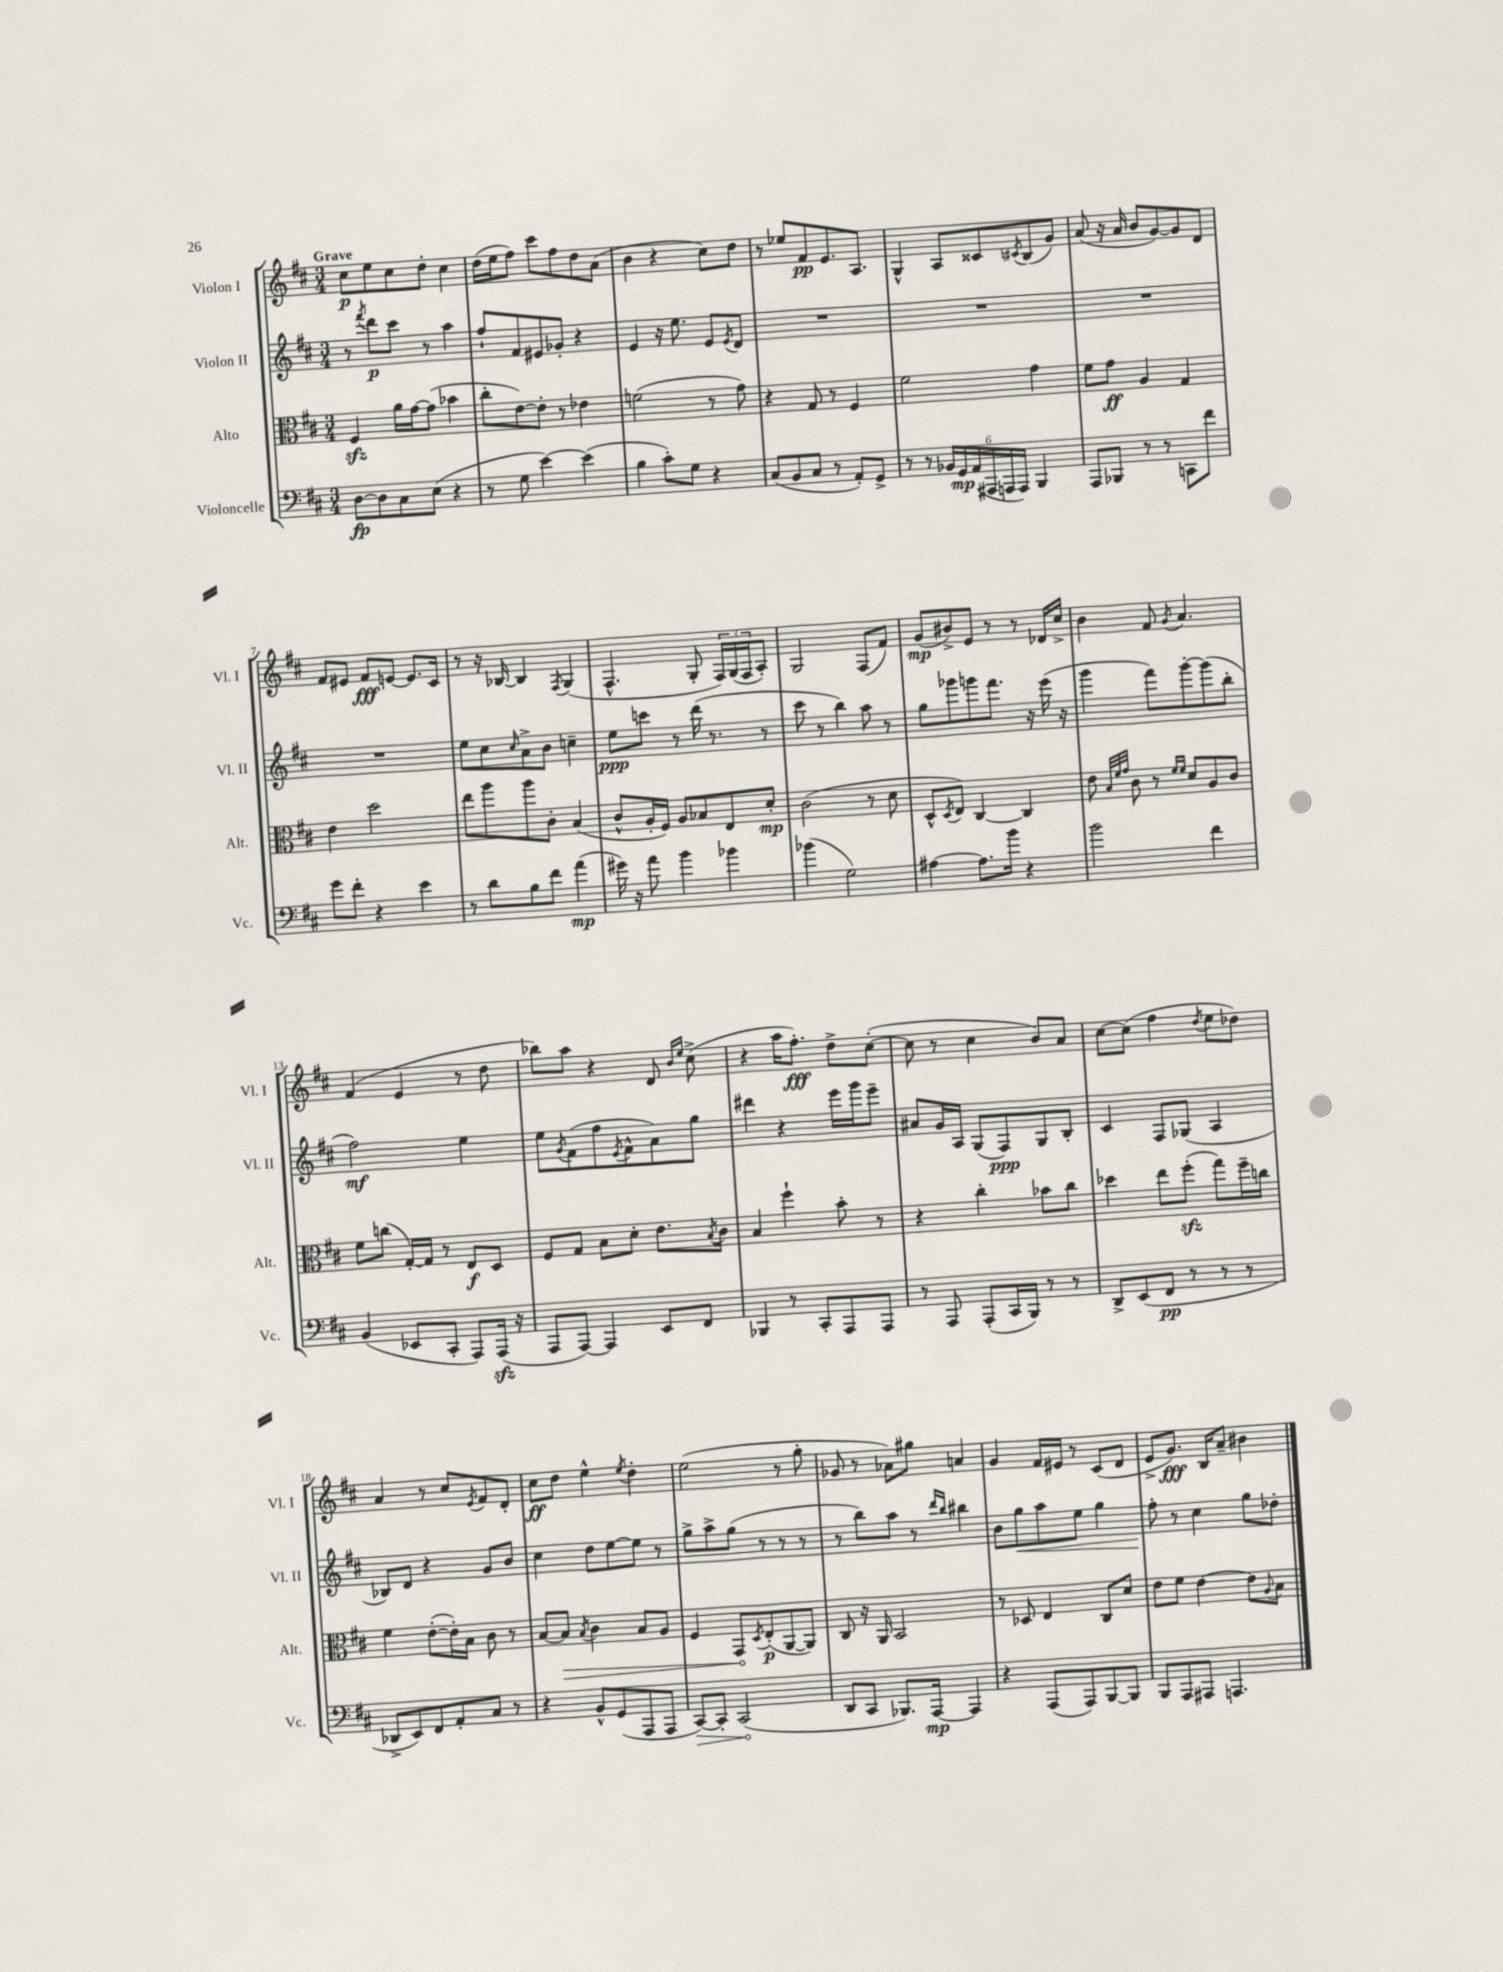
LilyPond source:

<<
\new StaffGroup <<
\new Staff = "s0" \with { instrumentName = "Violon I" shortInstrumentName = "Vl. I" } {
    \clef treble \key d \major \numericTimeSignature \time 3/4 \tempo "Grave"
    cis''8\p e''8 cis''8 d''8-. cis''4 |
    d''16( e''16 fis''8) cis'''8 fis''8 d''8 a'8( |
    b'4 r4 cis''8) d''8 |
    r8 ees''8 fis'8\pp e'8. a8. |
    g4-^ a8 cisis'8 \acciaccatura { cis'8 } b8( g'8) |
    a'8( r16 a'16 b'8 g'8~) g'8 d'8 |
    fis'8 eis'8 fis'8\fff e'8~ e'8. cis'16 |
    r8 r16 bes16~ bes4 \acciaccatura { fis8 } g4( |
    fis4.-^ g8-. \tuplet 3/2 { fis16) g16( fis16 } a8-.) |
    g2 fis8( fis'8) |
    g'8\mp( bis'8->) e'8 r8 r8 des'16 cis''16-> |
    b'4 fis'8 \acciaccatura { g'8 } a'4. |
    fis'4( e'4 r8 d''8 |
    bes''8) a''8 r4 d'8 \grace { b'16 e''16 } cis''8->( |
    r4 a''16 fis''8.-.\fff) d''8-> cis''8~-.( |
    cis''8 r8 cis''4 b'8) a'8 |
    cis''8~ cis''8( fis''4 \acciaccatura { d''8 } e''8 des''8) |
    a'4 r8 cis''8 \acciaccatura { e'8 } fis'8 d'8-. |
    cis''8\ff d''8 e''4-^ \acciaccatura { e''8 } d''4-. |
    e''2( r8 g''8-. |
    ges'8 r8 aes'8) gis''8 a'4 |
    g'4 fis'16 eis'16 r8 cis'8( d'8 |
    e'8-> g'8.\fff) b16 a'8-- bis'4 \bar "|." |
}
\new Staff = "s1" \with { instrumentName = "Violon II" shortInstrumentName = "Vl. II" } {
    \clef treble \key d \major \numericTimeSignature \time 3/4
    r8 \acciaccatura { fis'''8 } d'''8\p cis'''8 r8 a''4 |
    fis''8-! fis'8 eis'8 ges'8-. r4 |
    e'4 r16 e''8. e'8 \acciaccatura { e'8 } d'8 |
    R2. |
    R2. |
    R2. |
    R2. |
    e''8 cis''8 \grace { cis''16 } a'8-> b'8 c''4-- |
    e''8\ppp c'''8 r8 d'''16( r8. r8 |
    cis'''8 r8 b''4) a''8 r8 |
    g''8 ges'''8 g'''8 fis'''8. r16 e'''16( r16 |
    g'''4 fis'''8) g'''8~-. g'''8( b''8-. |
    fis''2\mf) e''4 |
    e''8 \acciaccatura { g'8 } fis'8( fis''8 \acciaccatura { e'8 } fis'8-^ a'8) g''8 |
    dis'''4 r4 e'''16 g'''16 e'''8-- |
    ais'8 g'16 a16 g8( fis8\ppp) g8 b8-. |
    cis'4 fis8 ges8( a4 |
    bes8) d'8 r4 g'8 b'8 |
    cis''4 d''8 e''8~ e''8 r8 |
    g''8-> a''8-> g''8( r8 r8 r8 |
    r8 b''8) a''8 r8 \grace { d'''16 b''16 } bis''4 |
    b'8 g''8\< a''8 e''8 g''4 |
    fis''8-.\! r8 cis''4 g''8 des''8-. \bar "|." |
}
\new Staff = "s2" \with { instrumentName = "Alto" shortInstrumentName = "Alt." } {
    \clef alto \key d \major \numericTimeSignature \time 3/4
    fis4\sfz a'16 g'16~ g'8( bes'4 |
    cis''8-. e'8~) e'8-. r8 ees'4 |
    f'2( r8 g'8) |
    r4 g8 r8 fis4 |
    fis'2 g'4 |
    fis'8 g'8\ff a4 g4 |
    e'4 d''2 |
    e''8 a''8 a''8 cis'8-. b4( |
    cis'8-^ a16-. fis16) a8 bes8 e8 d'8-.\mp |
    cis'2( r8 d'8 |
    d8-^ \acciaccatura { d8 } e8) cis4~ cis4 |
    e'8 \grace { b32 fis'32 g'32 } cis'8 r8 \grace { fis'16 fis'16 } d'8 a8 cis'8 |
    fis'8 c''8( g16~-.) g16 r8 e8\f d8 |
    fis8 g8 b8 d'8-. e'8. \acciaccatura { b8 } cis'16 |
    b4 fis''4-! b'8-. r8 |
    r4 cis''4-. bes'8 cis''8 |
    des''4 e''8 fis''8-.\sfz( g''8) fis''16-- c''16 |
    fis'4 e'8~-.( e'16-.) b16 cis'8 r8 |
    b8~ \once \override Hairpin.circled-tip = ##t b8\> \acciaccatura { b8 } cis'4 b8 a8 |
    fis4 g,8\! \acciaccatura { d8 } e8-.\p( a,8~ a,8) |
    cis8 r16 a,16 b,2 |
    r8 des8 e4 cis8 d'8 |
    e'8 fis'8 e'4~ e'8 \appoggiatura { a8 } b8 \bar "|." |
}
\new Staff = "s3" \with { instrumentName = "Violoncelle" shortInstrumentName = "Vc." } {
    \clef bass \key d \major \numericTimeSignature \time 3/4
    d8~\fp d8 cis8 e8( r4 |
    r8 g8 e'4~) e'4( |
    b4 cis'8-.) g8 r4 |
    cis8( b,8 cis8 r8 a,8-.) g,8-> |
    r8 r8 \tuplet 6/4 { bes,16 g,16\mp a,16( ais,,16 a,,16 a,,16) } b,,4 |
    a,,8 bes,,8 r8 r8 c,8 fis'8 |
    g'8 fis'8-. r4 e'4 |
    r8 d'8 b8 fis'8 a'4\mp( |
    gis'16) r16 a'8 b'4 bes'4 |
    bes'4( g2) |
    ais4~ ais8. b'16 r4 |
    b'2 fis'4 |
    b,4( ees,8 cis,8-. a,,8) a,,16\sfz( r16 |
    a,,8 a,,8~) a,,4 e,8 fis,8 |
    bes,,4 r8 cis,8-. a,,8 a,,8 |
    r8 a,,8 a,,8-.( cis,16 b,,16) r8 r8 |
    d,8-> e,8( fis,8\pp r8 r8 r8 |
    des,8-> e,8) fis,8 a,8-. cis8 r8 |
    r4 b,8-^ g,8( a,,8 a,,8 |
    \once \override Hairpin.circled-tip = ##t cis,8~\>) cis,8-. cis,2\!( |
    d,8 cis,8 bes,,8.) a,,16~\mp a,,4 |
    r4 a,,8( a,,8) b,,8~ b,,8 |
    b,,8 a,,8 ais,,8 a,,4. \bar "|." |
}
>>
>>
